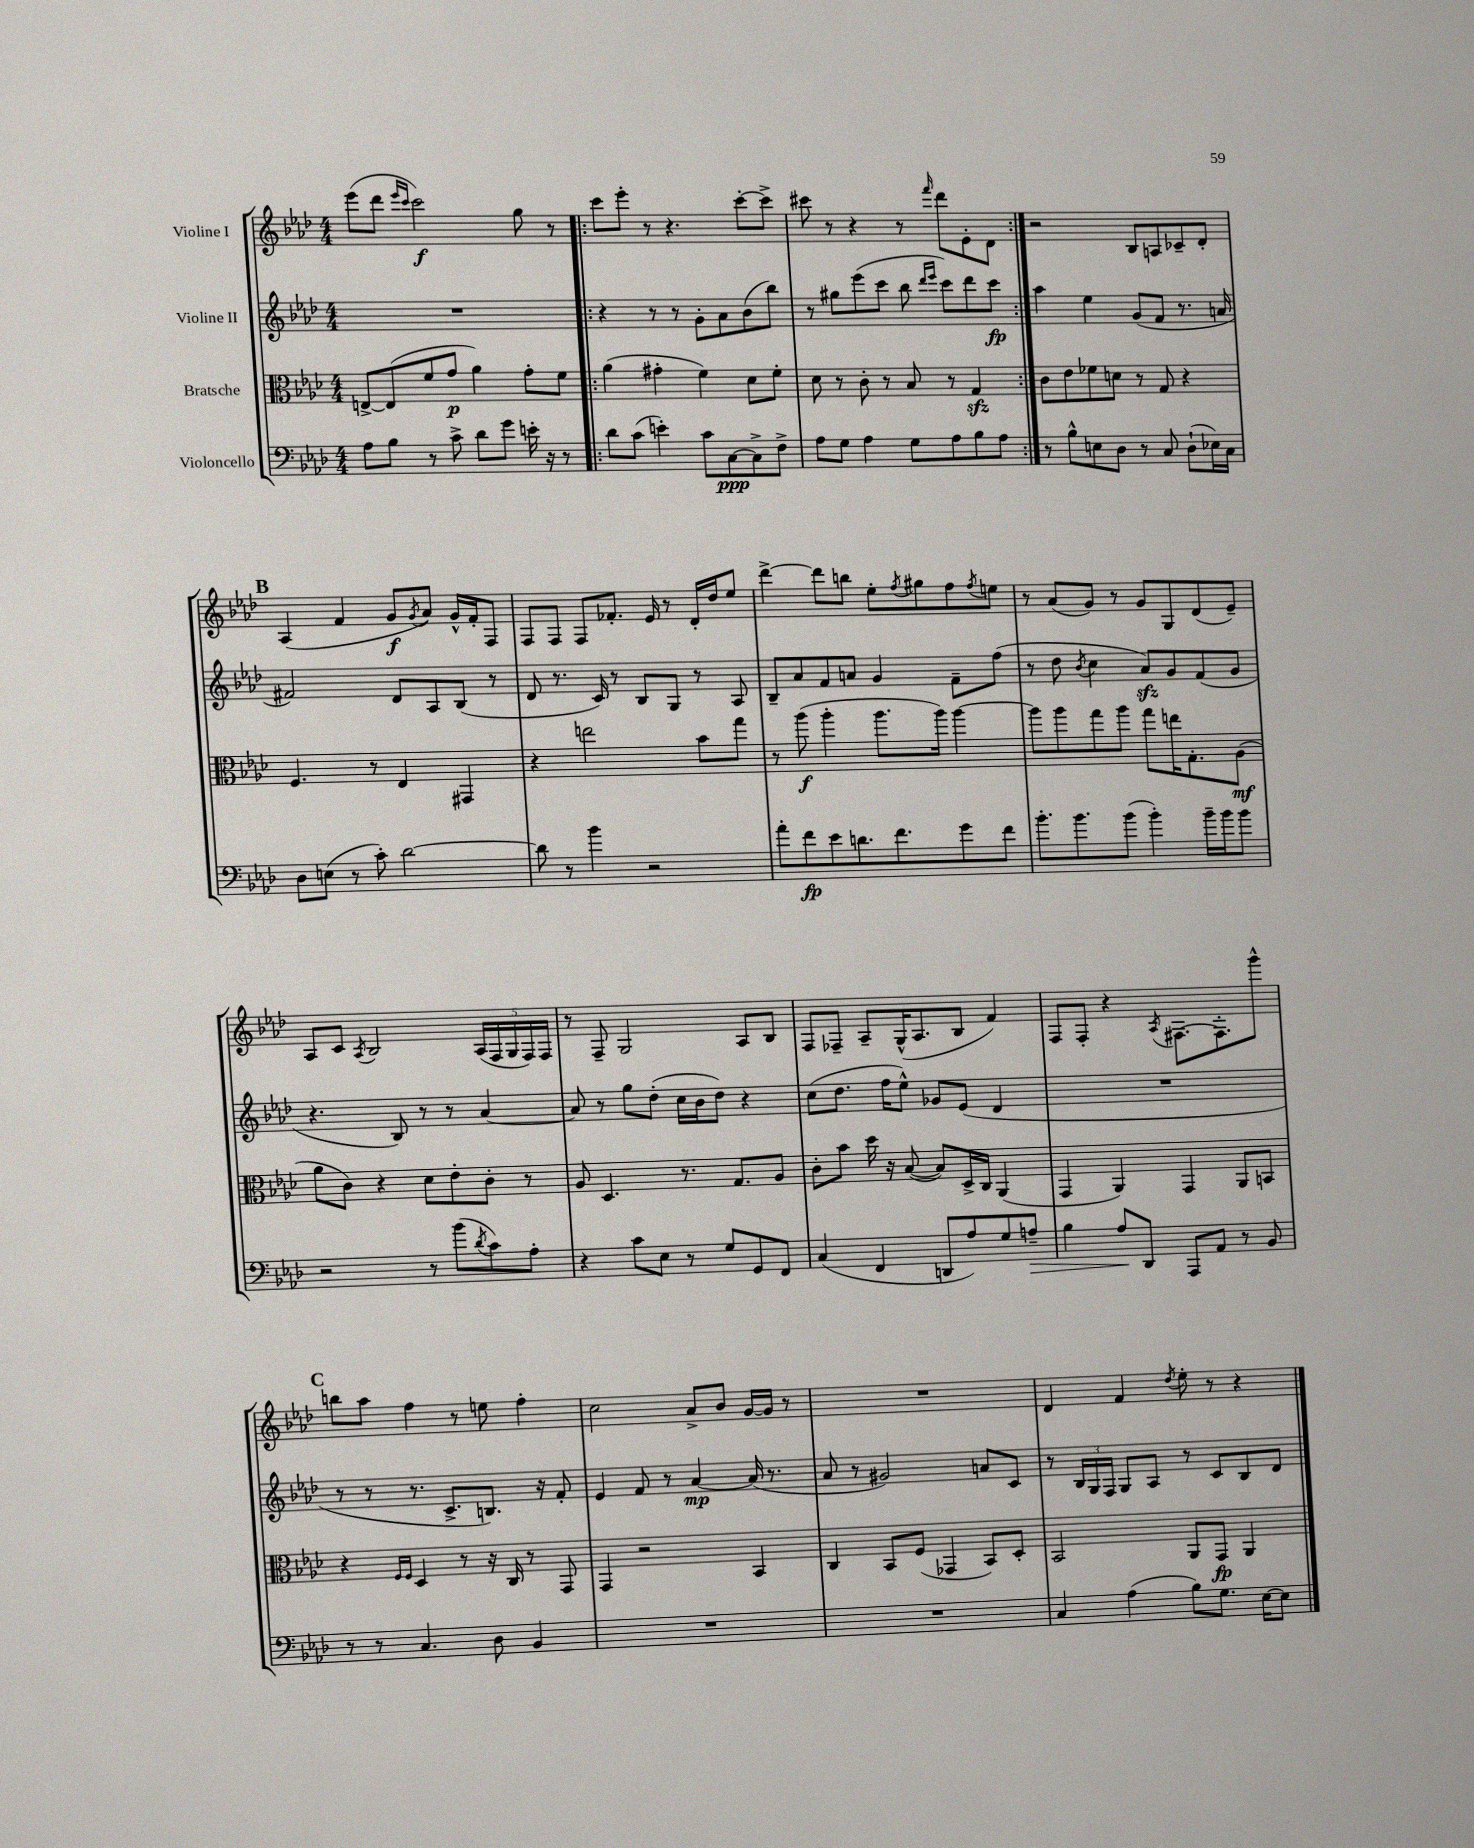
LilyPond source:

<<
\new StaffGroup <<
\new Staff = "s0" \with { instrumentName = "Violine I" } {
    \clef treble \key aes \major \numericTimeSignature \time 4/4
    ees'''8( des'''8 \grace { ees'''16 c'''16 } c'''2\f) g''8 r8 |
    \repeat volta 2 { c'''8 ees'''8-. r8 r4. c'''8~-. c'''8-> |
    cis'''8 r8 r4 r8 \grace { f'''16 } des'''8 ees'8-. des'8 | }
    r2 bes8 a8 ces'8-- des'8-. |
    \mark \markup { \bold "B" } aes4( f'4 g'8\f \acciaccatura { g'8 } aes'8) g'16-^ f'16-. f8 |
    f8 f8 f8 fes'8.-. ees'16 r8 des'16-. des''16 ees''8 |
    des'''4~-> des'''8 b''8 ees''8-. \acciaccatura { f''8 } gis''8 f''8 \acciaccatura { f''8 } e''8 |
    r8 aes'8( g'8) r8 g'8 g8 des'8( ees'8--) |
    aes8 c'8 \acciaccatura { aes8 } bes2 \tuplet 5/4 { aes16( f16 g16 f16) f16 } |
    r8 f8-- g2 aes8 bes8 |
    f8 fes8-- aes8-- g16-^( aes8. bes8 f'4) |
    f8 f8-. r4 \acciaccatura { aes8 } fis8.~ fis8.-. g'''8-^ |
    \mark \markup { \bold "C" } b''8 aes''8 f''4 r8 e''8 f''4-. |
    c''2 aes'8-> bes'8 g'16~ g'16 r8 |
    R1 |
    des'4 f'4 \acciaccatura { des''8 } ees''8-. r8 r4 \bar "|." |
}
\new Staff = "s1" \with { instrumentName = "Violine II" } {
    \clef treble \key aes \major \numericTimeSignature \time 4/4
    R1 |
    \repeat volta 2 { r4 r8 r8 g'8-. aes'8 bes'8( bes''8) |
    r8 gis''8 ees'''8( c'''8 bes''8 \grace { des'''16 ees'''16 } c'''8) des'''8 c'''8\fp | }
    aes''4 ees''4 g'8( f'8 r8. a'16 |
    \mark \markup { \bold "B" } fis'2) des'8 aes8 bes8( r8 |
    des'8 r8. c'16) r8 bes8 g8 r8 aes8 |
    bes8-- aes'8 f'8 a'8 g'4 f'8-- f''8( |
    r8 des''8 \acciaccatura { bes'8 } c''4 aes'8\sfz) g'8 f'8( g'8 |
    r4. bes8) r8 r8 aes'4~ |
    aes'8 r8 g''8 des''8-.( c''16 bes'16 des''8) r4 |
    c''8( des''8. f''16 ees''8-^) ges'8 ees'8( des'4 |
    R1 |
    \mark \markup { \bold "C" } r8 r8 r8. c'8.-> b8.) r16 f'8-. |
    ees'4 f'8 r8 aes'4~\mp aes'16( r8. |
    aes'8 r8 gis'2) a'8 c'8 |
    r8 \tuplet 3/2 { bes16 g16 f16 } g8 aes8 r8 c'8 bes8 des'8 \bar "|." |
}
\new Staff = "s2" \with { instrumentName = "Bratsche" } {
    \clef alto \key aes \major \numericTimeSignature \time 4/4
    e8~-> e8( f'8 g'8\p aes'4) g'8-. f'8 |
    \repeat volta 2 { aes'4( gis'4-. f'4) des'8 f'8-. |
    des'8 r8 c'8-. r8 bes8 r8 g4\sfz | }
    c'8 ees'8 fes'8 d'8 r8 g8 r4 |
    \mark \markup { \bold "B" } f4. r8 ees4 gis,4 |
    r4 e''2 bes'8 g''8 |
    r8 aes''8\f( aes''4-. aes''8. aes''16) aes''4~ |
    aes''8 aes''8 g''8 aes''8 g''8 e''16 g8.-. aes8\mf( |
    aes'8 c'8) r4 des'8 ees'8-. c'8-. r8 |
    aes8 des4. r8. g8. aes8 |
    c'8-. bes'8 des''16 r16 bes8~( bes8) des16-> c16 aes,4( |
    g,4 aes,4) g,4 aes,8 b,8 |
    \mark \markup { \bold "C" } r4 \grace { f16 f16 } des4 r8 r16 c16 r8 g,8 |
    g,4 r2 bes,4 |
    c4 bes,8 f8( ges,4 bes,8) des8-. |
    bes,2 aes,8 g,8\fp aes,4 \bar "|." |
}
\new Staff = "s3" \with { instrumentName = "Violoncello" } {
    \clef bass \key aes \major \numericTimeSignature \time 4/4
    aes8 bes8 r8 c'8-> des'8 g'8 e'16-. r16 r8 |
    \repeat volta 2 { des'8 c'8( e'4-.) c'8 c8~\ppp c8-> f8-> |
    aes8 g8 aes4 g8 aes8 bes8 aes8 | }
    r8 bes8-^ e8 des8 r8 c8 des8-!( ees16) c16 |
    \mark \markup { \bold "B" } des8 e8( r8 c'8-.) des'2~ |
    des'8 r8 bes'4 r2 |
    aes'8-. f'8\fp ees'8 d'8. f'8. g'8 f'8 |
    bes'8.-. bes'8. bes'8( bes'4-.) bes'16-- bes'16 bes'8 |
    r2 r8 bes'8( \acciaccatura { des'8 } c'8) aes8-. |
    r4 c'8 ees8 r8 g8 g,8 f,8 |
    c4( f,4 d,8 aes8) g8 a8--\> |
    bes4 aes8\! des,8 aes,,8 aes,8 r8 bes,8 |
    \mark \markup { \bold "C" } r8 r8 c4. des8 bes,4 |
    R1 |
    R1 |
    c4 aes4( bes8) g8. ees16~ ees8 \bar "|." |
}
>>
>>
\layout { \context { \Score \remove "Bar_number_engraver" } }
